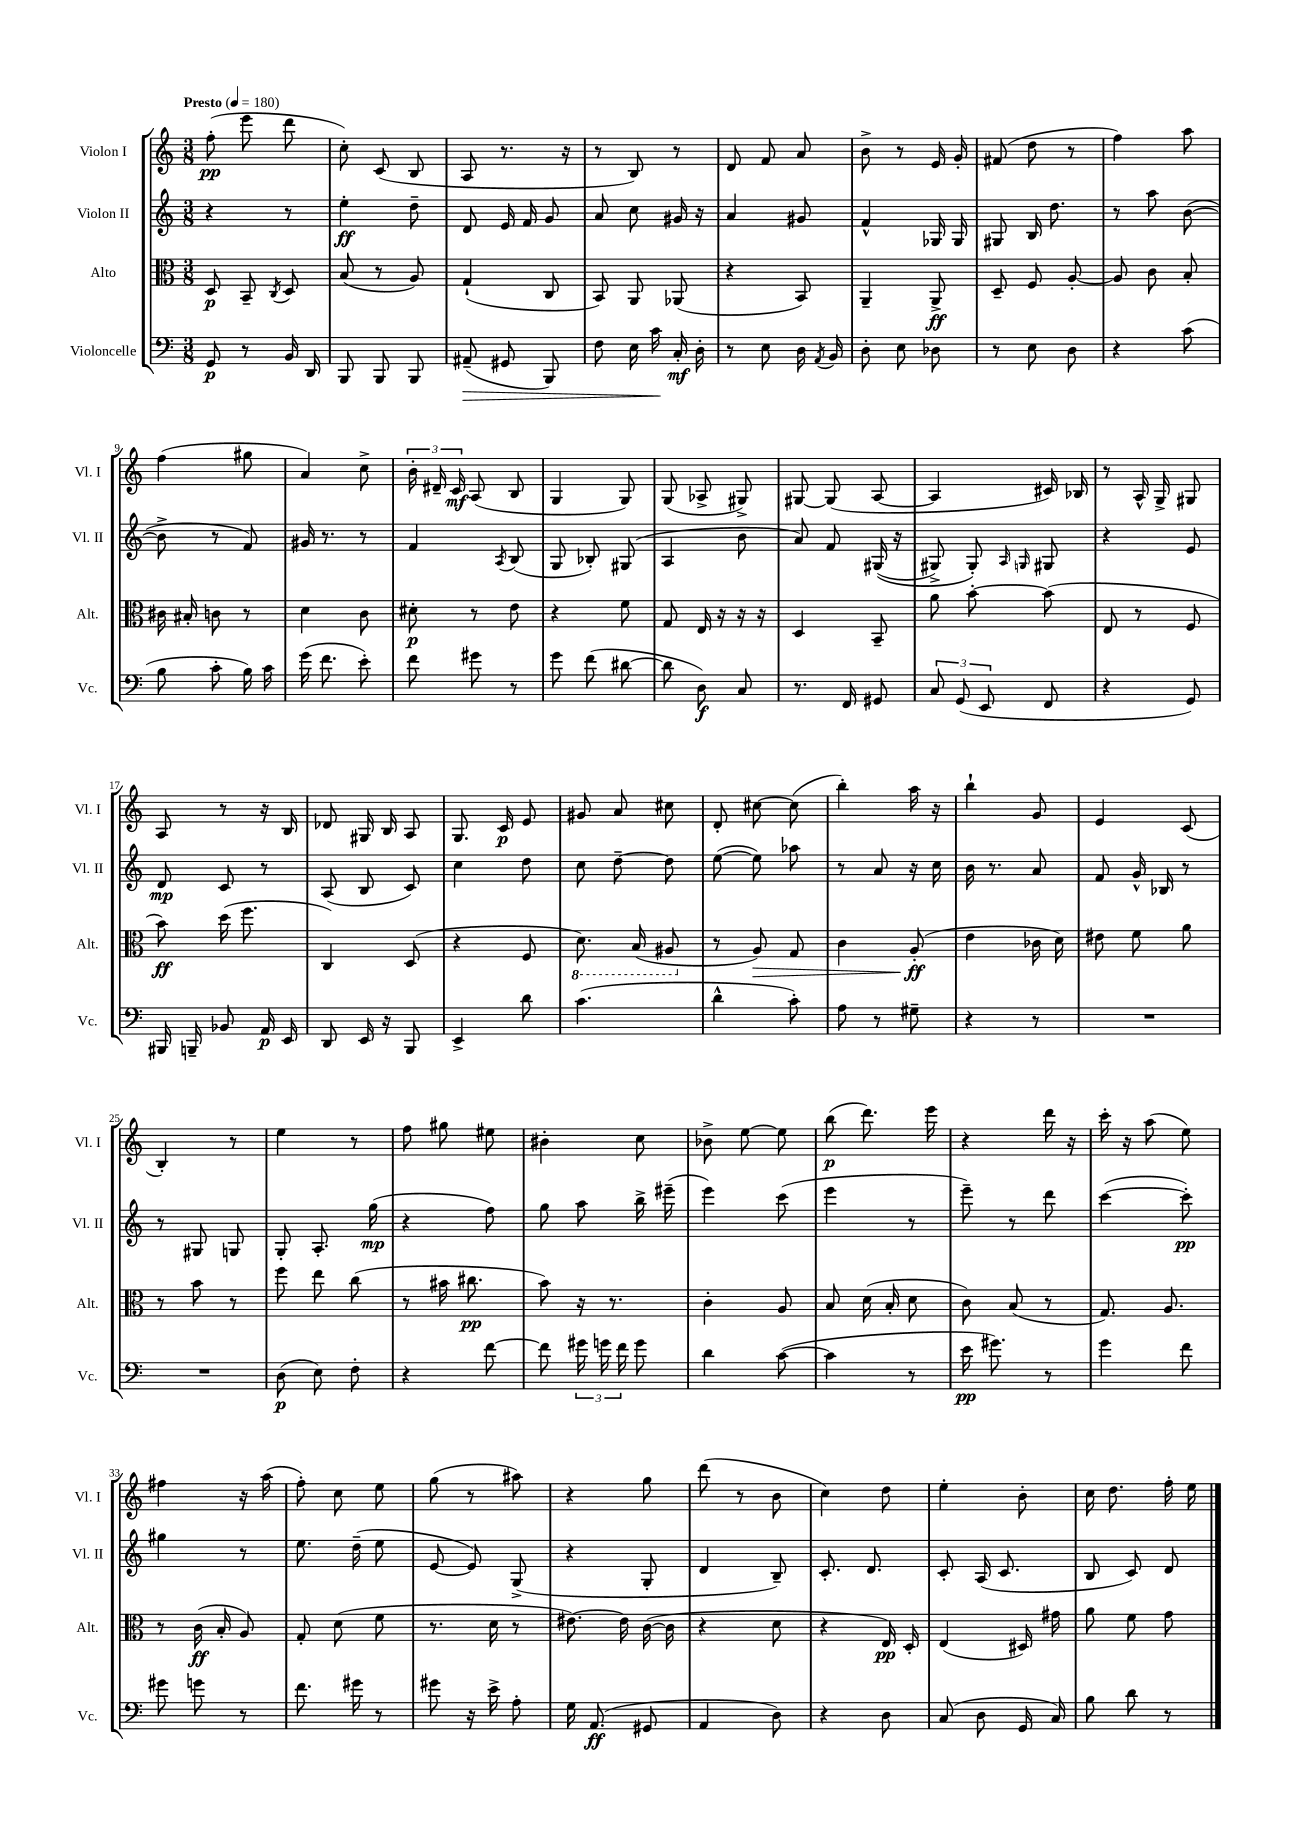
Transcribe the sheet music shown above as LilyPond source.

<<
\new StaffGroup <<
\new Staff = "s0" \with { instrumentName = "Violon I" shortInstrumentName = "Vl. I" } {
    \clef treble \key c \major \numericTimeSignature \time 3/8 \tempo "Presto" 4 = 180
    \autoBeamOff f''8-.\pp( e'''8 d'''8 |
    c''8-.) c'8( b8 |
    a8 r8. r16 |
    r8 b8) r8 |
    d'8 f'8 a'8 |
    b'8-> r8 e'16 g'16-. |
    fis'8( d''8 r8 |
    f''4) a''8 |
    f''4( gis''8 |
    a'4) c''8-> |
    \tuplet 3/2 { b'16-. dis'16-- c'16\mf } a8( b8 |
    g4 g8) |
    g8( aes8-> gis8->) |
    gis8~ gis8( a8~ |
    a4 cis'16) bes16 |
    r8 a16-^ g16-> gis8 |
    a8 r8 r16 b16 |
    des'8 gis16 b16 a8 |
    g8. c'16\p e'8 |
    gis'8 a'8 cis''8 |
    d'8-. cis''8~ cis''8( |
    b''4-.) a''16 r16 |
    b''4-! g'8 |
    e'4 c'8( |
    b4-.) r8 |
    e''4 r8 |
    f''8 gis''8 eis''8 |
    bis'4-. c''8 |
    bes'8-> e''8~ e''8 |
    b''8\p( d'''8.) e'''16 |
    r4 d'''16 r16 |
    c'''16-. r16 a''8( e''8) |
    fis''4 r16 a''16( |
    f''8-.) c''8 e''8 |
    g''8( r8 ais''8) |
    r4 g''8 |
    d'''8( r8 b'8 |
    c''4) d''8 |
    e''4-. b'8-. |
    c''16 d''8. f''16-. e''16 \bar "|." |
}
\new Staff = "s1" \with { instrumentName = "Violon II" shortInstrumentName = "Vl. II" } {
    \clef treble \key c \major \numericTimeSignature \time 3/8
    \autoBeamOff r4 r8 |
    e''4-.\ff d''8-- |
    d'8 e'16 f'16 g'8 |
    a'8 c''8 gis'16 r16 |
    a'4 gis'8 |
    f'4-^ ges16 ges16 |
    gis8 b16 d''8. |
    r8 a''8 b'8~( |
    b'8-> r8 f'8) |
    gis'16 r8. r8 |
    f'4 \acciaccatura { a8 } b8( |
    g8 bes8-.) gis8( |
    a4 b'8 |
    a'8) f'8 gis16(\( r16 |
    gis8->) gis8-.\) \grace { a16 g16 } gis8 |
    r4 e'8 |
    d'8\mp c'8 r8 |
    a8( b8 c'8) |
    c''4 d''8 |
    c''8 d''8~-- d''8 |
    e''8~( e''8) aes''8 |
    r8 a'8 r16 c''16 |
    b'16 r8. a'8 |
    f'8 g'16-^ bes16 r8 |
    r8 gis8 g8 |
    g8-. a8.-. g''16\mp( |
    r4 f''8) |
    g''8 a''8 b''16-> eis'''16--( |
    e'''4) c'''8( |
    e'''4 r8 |
    e'''8--) r8 d'''8 |
    c'''4~( c'''8-.\pp) |
    gis''4 r8 |
    e''8. d''16--( e''8 |
    e'8~ e'8) g8->( |
    r4 g8-. |
    d'4 b8--) |
    c'8.-. d'8. |
    c'8-. a16( c'8. |
    b8 c'8) d'8 \bar "|." |
}
\new Staff = "s2" \with { instrumentName = "Alto" shortInstrumentName = "Alt." } {
    \clef alto \key c \major \numericTimeSignature \time 3/8
    \autoBeamOff d8\p b,8-- \acciaccatura { c8 } d8 |
    b8( r8 a8) |
    g4-!( c8 |
    b,8) a,8 aes,8( |
    r4 b,8) |
    a,4-- a,8->\ff |
    d8-- f8 a8~-. |
    a8 c'8 b8-. |
    cis'16 bis16-. c'8 r8 |
    d'4 c'8 |
    dis'8-.\p r8 e'8 |
    r4 f'8 |
    g8 e16 r16 r16 r16 |
    d4 b,8-- |
    a'8 b'8~-. b'8( |
    e8 r8 f8 |
    b'8\ff) d''16( f''8. |
    c4) d8( |
    r4 f8 |
    \ottava #-1 d8.) b,16( ais,8 \ottava #0 |
    r8 a8\>) g8 |
    c'4 a8-.\ff\!( |
    e'4 ces'16 d'16) |
    eis'8 f'8 a'8 |
    r8 b'8 r8 |
    f''8 e''8 c''8( |
    r8 bis'16 cis''8.\pp |
    b'8) r16 r8. |
    c'4-. a8 |
    b8 d'16( b16-. d'8 |
    c'8) b8( r8 |
    g8.) a8. |
    r8 c'16\ff( b16-. a8) |
    g8-. d'8( f'8 |
    r8. d'16 r8 |
    eis'8.~) eis'16 c'16~( c'16 |
    r4 d'8 |
    r4 e16\pp) d16-. |
    e4( dis16) gis'16 |
    a'8 f'8 g'8 \bar "|." |
}
\new Staff = "s3" \with { instrumentName = "Violoncelle" shortInstrumentName = "Vc." } {
    \clef bass \key c \major \numericTimeSignature \time 3/8
    \autoBeamOff g,8\p r8 b,16 d,16 |
    b,,8 b,,8 b,,8 |
    ais,8--\>( gis,8 b,,8) |
    f8 e16 c'16\! c16-.\mf d16-. |
    r8 e8 d16 \acciaccatura { a,8 } b,16 |
    d8-. e8 des8 |
    r8 e8 d8 |
    r4 c'8( |
    b8 c'8-. b16) c'16 |
    g'16( f'8. e'8-.) |
    f'8 gis'8 r8 |
    g'8 f'8( dis'8~ |
    dis'8 d8\f) c8 |
    r8. f,16 gis,8 |
    \tuplet 3/2 { c8 g,8( e,8 } f,8 |
    r4 g,8) |
    bis,,16 b,,16-- bes,8 a,16\p e,16 |
    d,8 e,16 r16 b,,8 |
    e,4-> d'8 |
    c'4.( |
    d'4-^ c'8-.) |
    a8 r8 gis8-- |
    r4 r8 |
    R4. |
    R4. |
    d8\p( e8) f8-. |
    r4 f'8~ |
    f'8 \tuplet 3/2 { gis'16 g'16 f'16 } g'8 |
    d'4 c'8~( |
    c'4 r8 |
    e'16\pp gis'8.) r8 |
    g'4 f'8 |
    gis'8 g'8 r8 |
    f'8. gis'16 r8 |
    gis'8 r16 e'16-> a8-. |
    g16 a,8.\ff( gis,8 |
    a,4 d8) |
    r4 d8 |
    c8( d8 g,16 c16) |
    b8 d'8 r8 \bar "|." |
}
>>
>>
